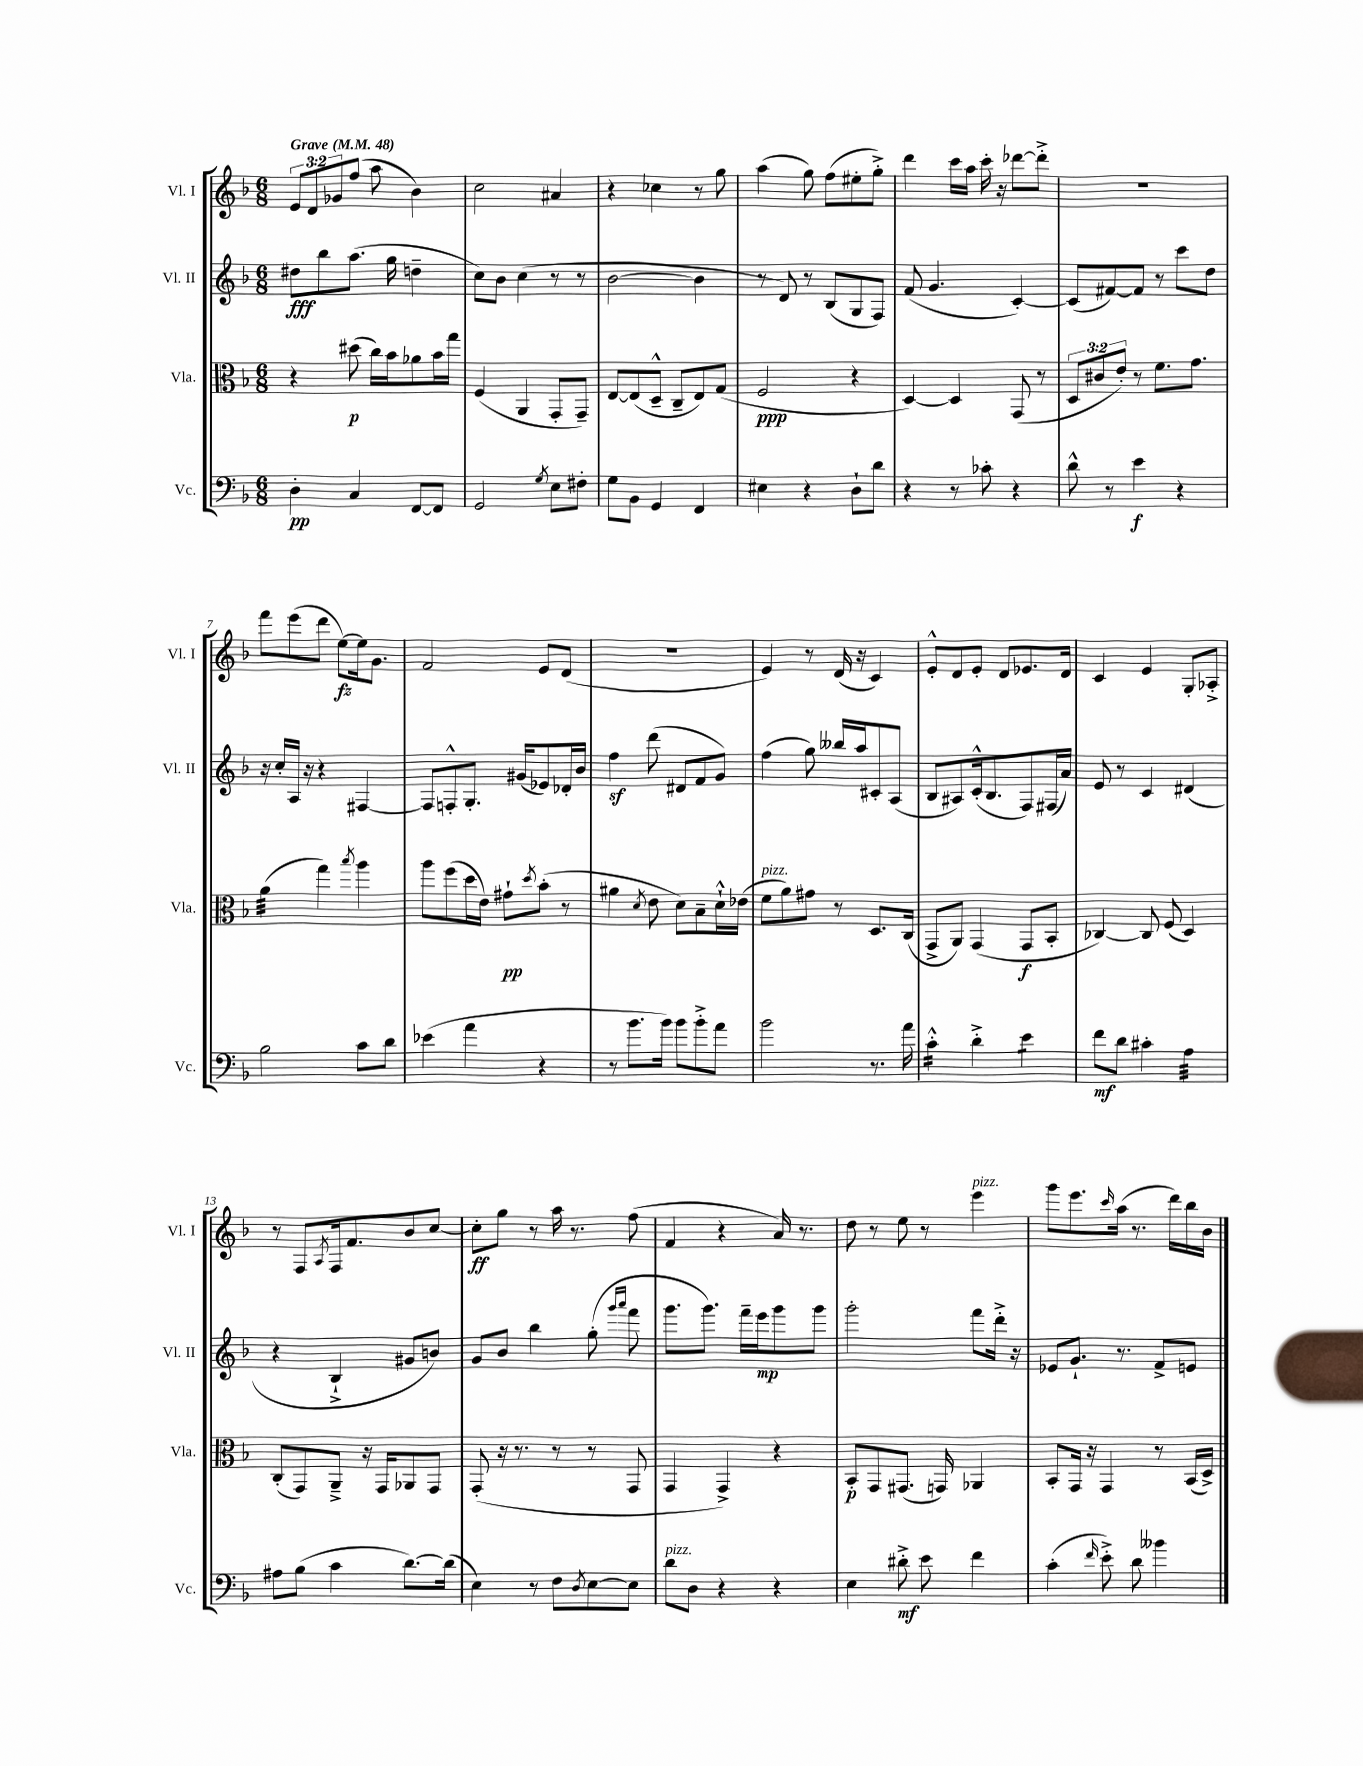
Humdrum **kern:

**kern	**kern	**kern	**kern
*staff4	*staff3	*staff2	*staff1
*clefF4	*clefC3	*clefG2	*clefG2
*k[b-]	*k[b-]	*k[b-]	*k[b-]
*M6/8	*M6/8	*M6/8	*M6/8
*MM48	*MM48	*MM48	*MM48
4D'	4r	8dd#	12e
.	.	.	12d
.	.	8bb-	.
.	.	.	12g-
4C	(8dd#	(8.aa	(8ff
.	16cc)	.	8aa
.	16b-	16gg	.
[8FF	8a-	4dd~	4b-)
8FF]	16b-	.	.
.	16gg	.	.
=	=	=	=
2GG	(4F	8cc)	2cc
.	.	8b-	.
.	4AA	(4cc	.
8qG	.	.	.
8E	8GG'	8r	4a#
8F#'	8GG~)	8r	.
=	=	=	=
8G	[8E	[2b-	4r
8BB-	(8E]	.	.
4GG	8D~^^	.	4cc-
.	8C~	.	.
4FF	8E)	4b-]	8r
.	(8G	.	8gg
=	=	=	=
4E#	2F	8r	(4aa
.	.	8d)	.
4r	.	8r	8gg)
.	.	(8B-	(8ff
8D`	4r	8G	8ee#'
8d	.	8F)	8gg'^)
=	=	=	=
4r	[4D)	(8f	4ddd
.	.	4.g	.
8r	4D]	.	16ccc
.	.	.	16aa
8c-'	.	.	16ccc'
.	.	.	16r
4r	(8GG	[4c')	[8ddd-
.	8r	.	8ddd-'^]
=	=	=	=
8d^^	12D	(8c]	2.r
.	12c#	.	.
8r	.	[8f#)	.
.	12e')	.	.
4e	8r	8f#]	.
.	8.f	8r	.
4r	.	8ccc	.
.	8.g	.	.
.	.	8dd	.
=	=	=	=
2B-	(4a	16r	8fff
.	.	16cc'	.
.	.	16A	(8eee
.	.	16r	.
.	4gg)	4r	8ddd
.	.	.	[8ee)
.	8qbb-	.	.
8c	4aa	[4F#	16ee]
.	.	.	8.g
8d	.	.	.
=	=	=	=
(4e-	8aa	8F#]	2f
.	(8ff	8F'^^	.
4a	16dd	8.G'	.
.	16e)	.	.
.	8g#`	.	.
.	.	(16g#	.
.	8qdd	.	.
4r	(8b-'	8e-)	8e
.	8r	16d-'	(8d
.	.	16b-	.
=	=	=	=
8r	4a#	4ff	2.r
8.b-	.	.	.
.	8qd	.	.
.	8e	(8ddd	.
16b-)	.	.	.
8b-	8d)	8d#	.
8b-'^	8B-~	8f	.
8a	16d`^^	8g)	.
.	(16e-	.	.
=	=	=	=
2b-	8f	(4ff	4e)
.	8a)	.	.
.	8g#	8gg)	8r
.	8r	16bb--	(16d
.	.	16aa	16r
8.r	8.D	8c#'	4c)
.	.	(8A	.
16a	(16C	.	.
=	=	=	=
4c'^^	8GG^	8B-	8e'^^
.	8AA)	8A#)	8d
4d'^	(4GG	(16c'^^	8e'
.	.	8.B-	.
.	.	.	8d
4e	8GG	8F)	8.e-
.	8BB-'	(16F#	.
.	.	16a)	16d
=	=	=	=
8f	[4C-)	8e	4c
8d	.	8r	.
4c#'	8C-]	4c	4e
.	(8F	.	.
4A	4D)	(4d#	8G'
.	.	.	8A-'^
=	=	=	=
8A#	(8C'	4r	8r
(8B-	8GG)	.	8F
.	.	.	8qA
4c	8AA~^	4B-`^	16F
.	.	.	8.f
.	16r	.	.
.	16GG	.	.
[8.d)	8AA-	8g#	8b-
.	8GG	8b)	[8cc
(16d]	.	.	.
=	=	=	=
4E)	(8GG'	8g	8cc']
.	16r	8b-	8gg
.	8.r	.	.
8r	.	4bb-	8r
8F	8r	.	16aa
.	.	.	8.r
8qD	.	.	.
[8E	8r	(8gg'	.
.	.	16qqggg	.
.	.	16qqaaa	.
8E]	8GG	8fff	(8ff
=	=	=	=
8d	4GG	8.ggg	4f
8D	.	.	.
.	.	8.ggg)	.
4r	4GG^)	.	4r
.	.	16fff~	.
.	.	16eee	.
4r	4r	8ggg	16a)
.	.	.	8.r
.	.	8ggg	.
=	=	=	=
4E	8BB-'	2ggg'	8dd
.	8GG	.	8r
8d#'^	(8.GG#	.	8ee
8e	.	.	8r
.	16GG)	.	.
4f	4AA-	8fff	4eee
.	.	16ddd'^	.
.	.	16r	.
=	=	=	=
(4c'	8BB-'	8e-	8ggg
.	16GG	8.g`	8.eee
.	16r	.	.
16qqf	.	.	.
8e'^)	4GG	.	.
.	.	.	16qqccc
.	.	8.r	(16aa
8d	.	.	8.r
4b--	8r	8f^	.
.	.	.	16ddd)
.	(16BB-	8e	16bb-
.	16D^)	.	16b-
==	==	==	==
*-	*-	*-	*-
